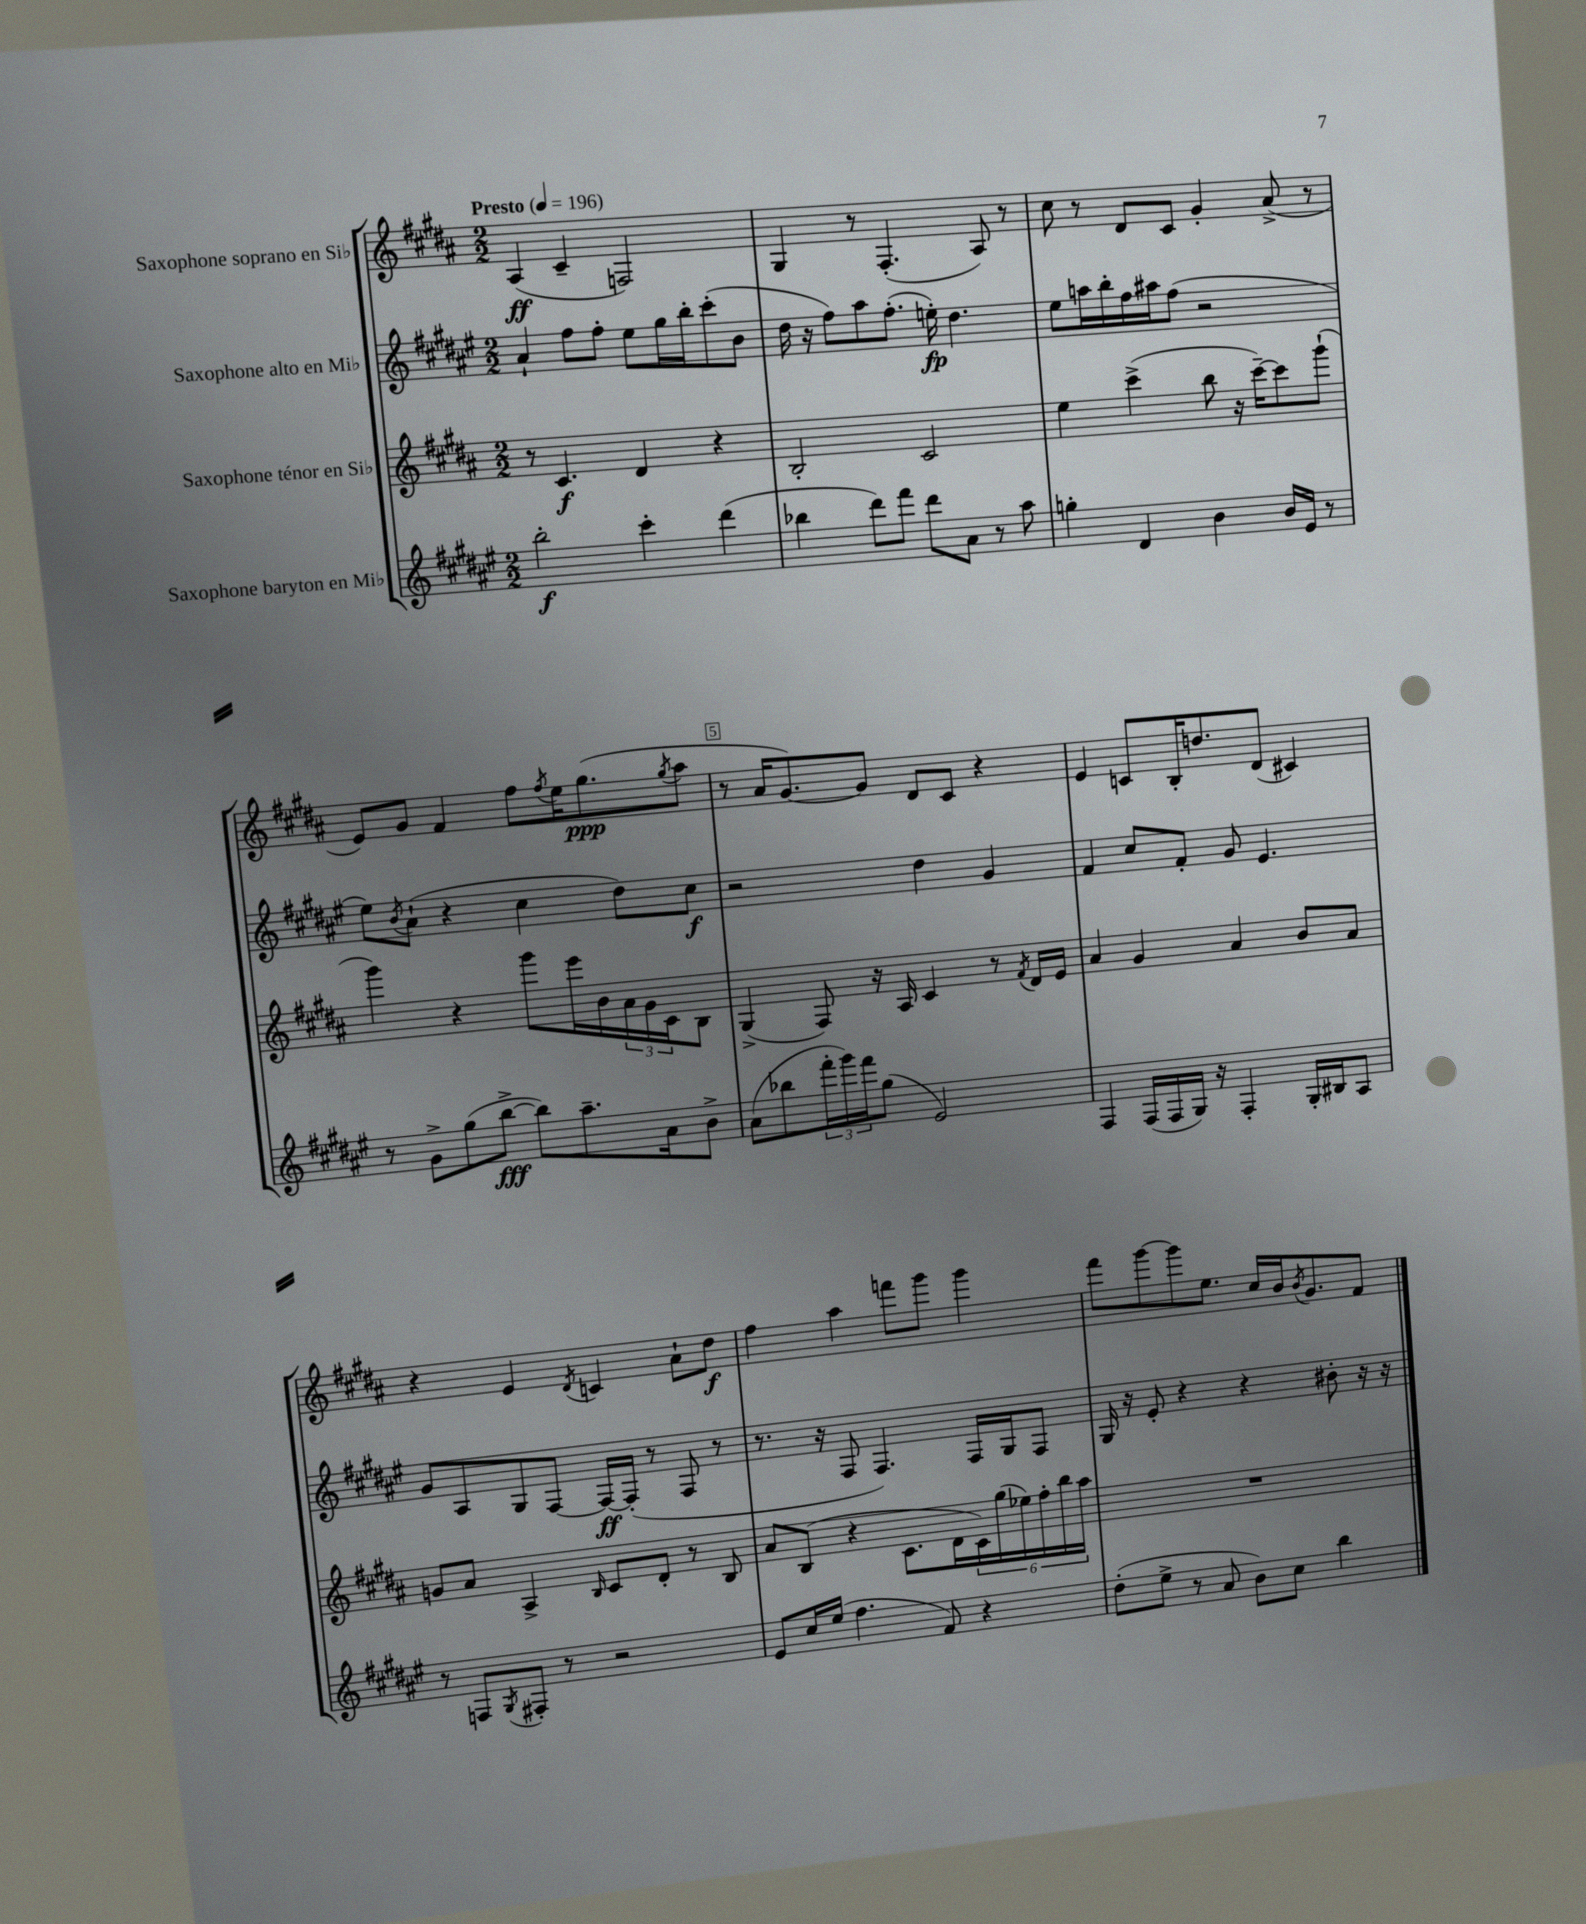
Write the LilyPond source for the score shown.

<<
\new StaffGroup <<
\new Staff = "s0" \with { instrumentName = "Saxophone soprano en Sib" } {
    \clef treble \key b \major \numericTimeSignature \time 2/2 \tempo "Presto" 4 = 196
    ais4\ff( cis'4-- f2) |
    gis4 r8 fis4.-.( ais8) r8 |
    cis''8 r8 dis'8 cis'8 gis'4-. ais'8->( r8 |
    e'8) gis'8 fis'4 fis''8 \acciaccatura { fis''8 } e''16 gis''8.\ppp( \acciaccatura { gis''8 } ais''8 |
    r8 ais'16 gis'8.~) gis'8 dis'8 cis'8 r4 |
    e'4 c'8 b16-. d''8. dis'8( cis'4) |
    r4 e'4 \acciaccatura { dis'8 } c'4 ais'8-! dis''8\f |
    fis''4 ais''4 f'''8 gis'''8 gis'''4 |
    fis'''8 gis'''8~ gis'''8 e''8. cis''16 b'16 \acciaccatura { b'8 } gis'8. fis'8 \bar "|." |
}
\new Staff = "s1" \with { instrumentName = "Saxophone alto en Mib" } {
    \clef treble \key fis \major \numericTimeSignature \time 2/2
    ais'4-! fis''8 fis''8-. eis''8 gis''16 b''16-. cis'''8-.( b'8 |
    dis''16 r16 fis''8) ais''8 fis''8.-.( e''16-.\fp) dis''4. |
    eis''8 a''16 b''16-. fis''16 ais''16 fis''8( r2 |
    eis''8) \acciaccatura { b'8 } ais'8-!( r4 cis''4 dis''8) cis''8\f |
    r2 dis''4 gis'4 |
    fis'4 cis''8 fis'8-. gis'8 eis'4. |
    gis'8 ais8 gis8 fis8~ fis16~\ff fis16-.( r8 fis8 r8 |
    r8. r16 fis8 fis4.) fis16 gis16 fis8 |
    gis16 r16 eis'8-. r4 r4 bis'8-. r16 r16 \bar "|." |
}
\new Staff = "s2" \with { instrumentName = "Saxophone ténor en Sib" } {
    \clef treble \key b \major \numericTimeSignature \time 2/2
    r8 cis'4.\f dis'4 r4 |
    b2-. cis'2 |
    e''4 cis'''4->( b''8 r16 cis'''16~--) cis'''8 gis'''8-!( |
    gis'''4) r4 gis'''8 e'''16 b'16 \tuplet 3/2 { ais'16 gis'16 cis'16 } b8 |
    gis4->( fis8) r16 ais16 cis'4 r8 \acciaccatura { fis'8 } dis'16 e'16 |
    ais'4 gis'4 ais'4 b'8 ais'8 |
    g'8 ais'8 ais4-> \grace { b16 } cis'8 dis'8-. r8 b8 |
    ais'8 b8( r4 cis'8. dis'16 \tuplet 6/4 { cis'16) gis''16( ees''16) fis''16-. b''16 ais''16 } |
    R1 \bar "|." |
}
\new Staff = "s3" \with { instrumentName = "Saxophone baryton en Mib" } {
    \clef treble \key fis \major \numericTimeSignature \time 2/2
    b''2-.\f cis'''4-. dis'''4( |
    bes''4 dis'''8) fis'''8 dis'''8 ais'8 r8 ais''8 |
    g''4-. dis'4 b'4 b'16 eis'16 r8 |
    r8 gis'8-> gis''8( b''8~->\fff b''8) ais''8.-- ais'16 b'8-> |
    ais'8( bes''8 \tuplet 3/2 { fis'''16-. gis'''16) fis'''16 } gis''8( eis'2) |
    fis4 fis16( fis16 gis16) r16 fis4-. gis16-. bis16 ais8 |
    r8 f8 \acciaccatura { gis8 } fis8-. r8 r2 |
    eis'8 cis''16 eis''16( fis''4. fis'8) r4 |
    dis''8-.( eis''8-> r8 ais'8 b'8) cis''8 b''4 \bar "|." |
}
>>
>>
\layout { \context { \Score \override BarNumber.break-visibility = ##(#f #t #t) barNumberVisibility = #(every-nth-bar-number-visible 5) \override BarNumber.stencil = #(make-stencil-boxer 0.1 0.3 ly:text-interface::print) } }
